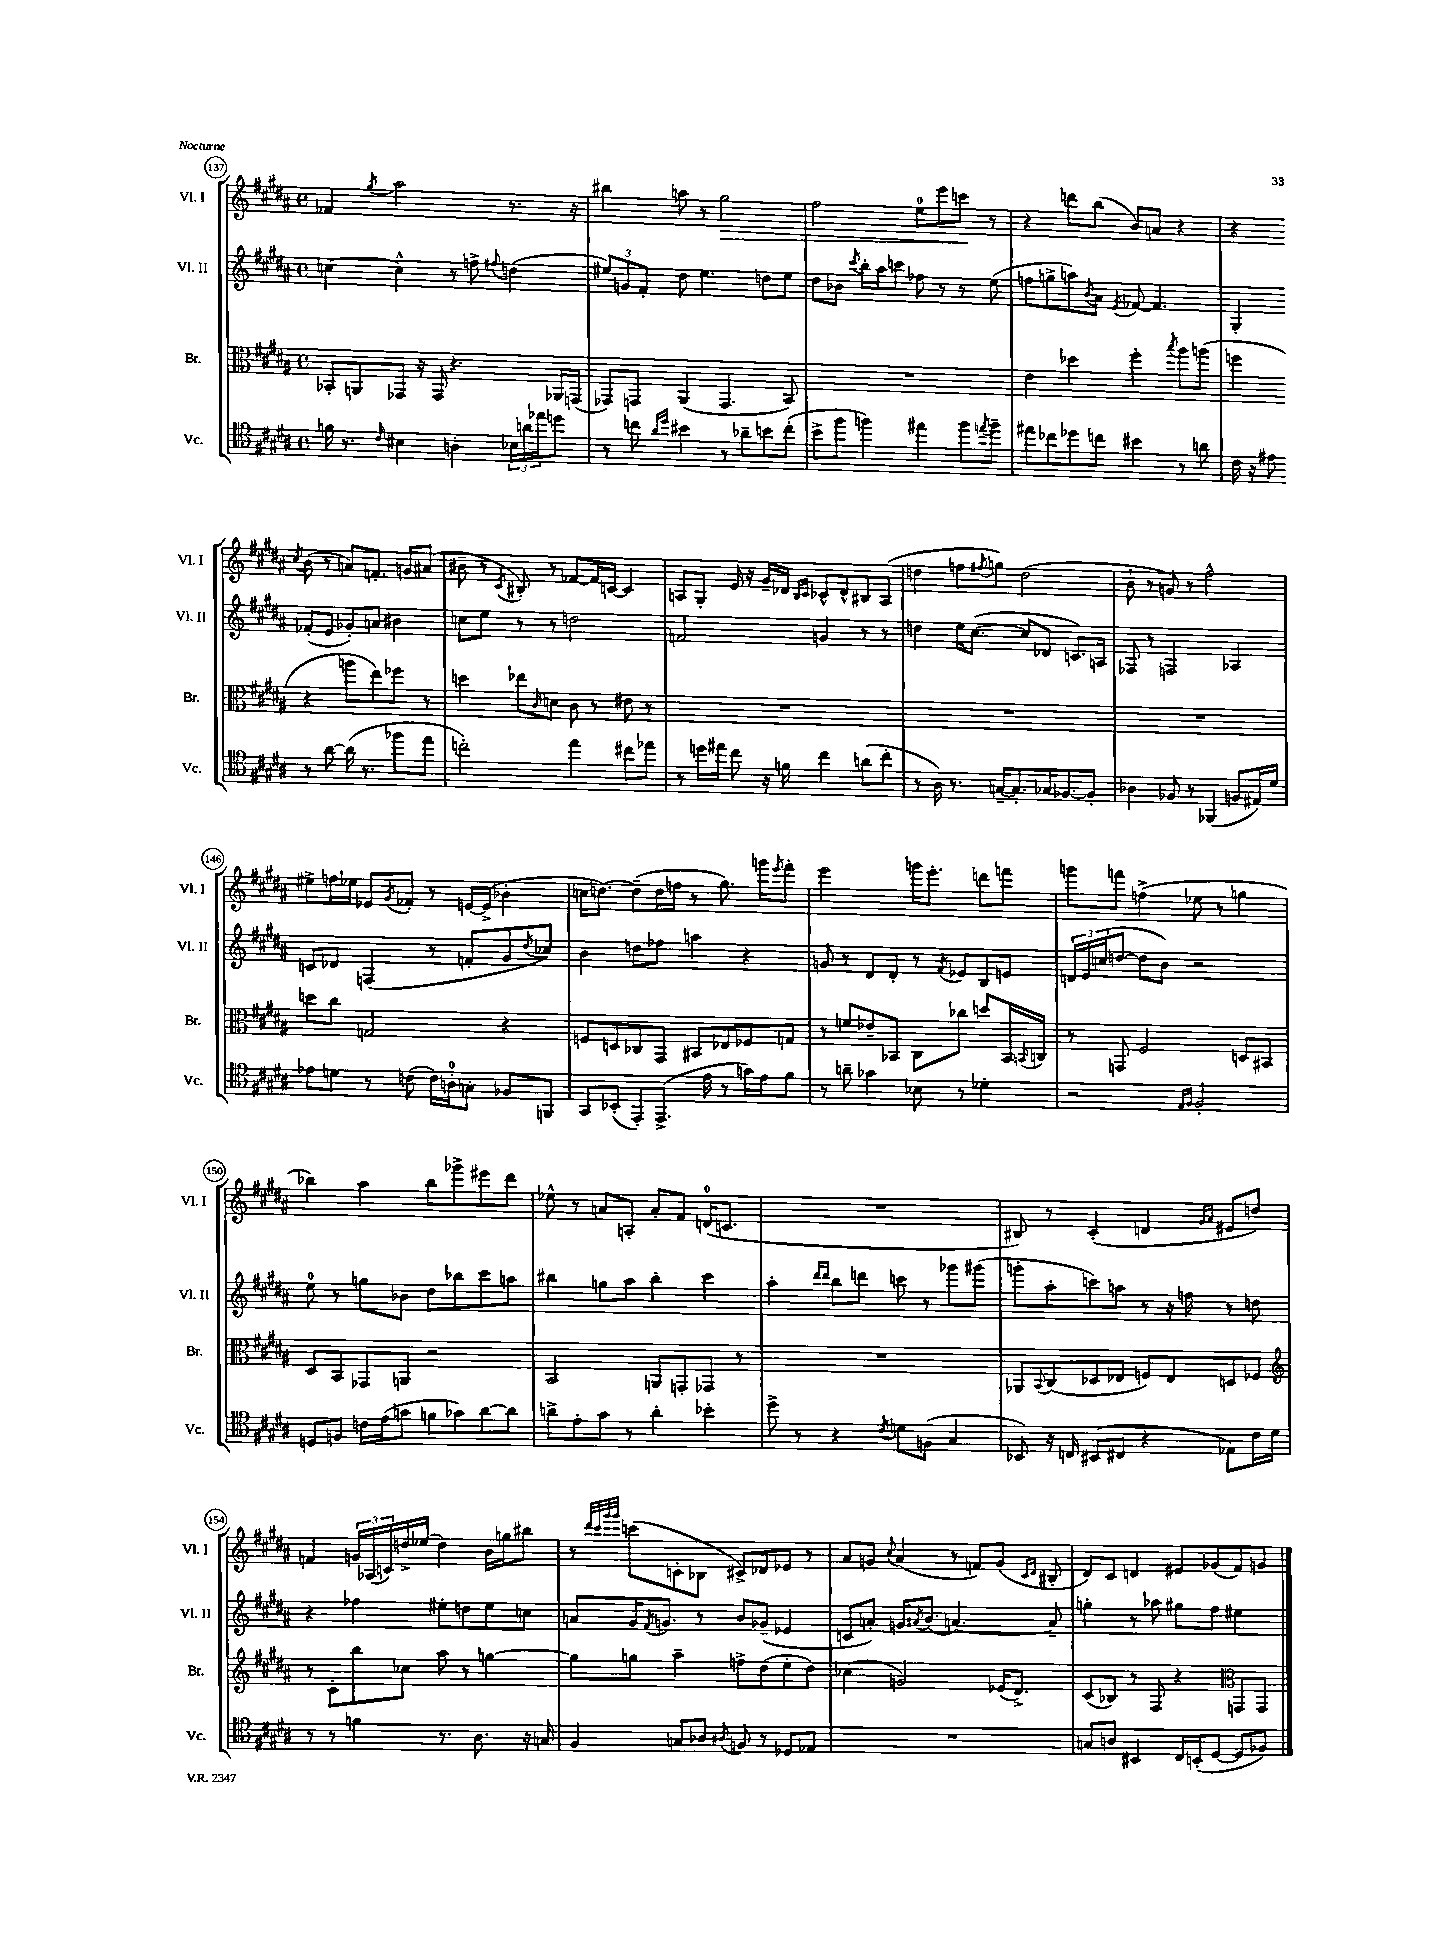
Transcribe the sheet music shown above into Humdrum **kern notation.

**kern	**kern	**kern	**kern
*staff4	*staff3	*staff2	*staff1
*clefC4	*clefC3	*clefG2	*clefG2
*k[f#c#g#d#a#]	*k[f#c#g#d#a#]	*k[f#c#g#d#a#]	*k[f#c#g#d#a#]
*M4/4	*M4/4	*M4/4	*M4/4
*met(c)	*met(c)	*met(c)	*met(c)
16f	8BB-'	[4cc	4f-
8.r	.	.	.
.	8AA	.	.
16qqc#	.	.	8qgg#
4B#	8GG-	4cc^^]	2aa#
.	16r	.	.
.	16GG-	.	.
4A'	4.r	8r	.
.	.	8ff^	.
.	.	8qqff#	.
24B-	.	(4dd	8.r
24a	.	.	.
24ee-	.	.	.
8dd	16AA-	.	.
.	(16GG	.	16r
=	=	=	=
8r	8GG-)	12ee#)	4bb#
.	.	12g	.
8cc	8GG	.	.
.	.	12f#'	.
16qqa#	.	.	.
16qqdd#	.	.	.
4b#	(4AA#	8dd#	8aa
.	.	4.ee#	8r
8r	4.GG	.	2gg#
8a-~	.	.	.
8b	.	8dd	.
(8cc'	8BB)	8ee#	.
=	=	=	=
8b^	1r	8dd#	2ff#
8ff#	.	8b-	.
.	.	8qccc#	.
4ff)	.	16bb'	.
.	.	16aa#	.
.	.	8ccc	.
4ee#	.	8ff-	8ee
.	.	8r	8eee
8ff	.	8r	8ccc
8qee	.	.	.
8ff~	.	(8ee	8r
=	=	=	=
8ee#	4e	8ff	4r
8cc-	.	8gg^	.
8dd-	4dd-	8aa)	8ddd
.	.	8qb	.
8cc	.	8a#	(8bb
.	.	8qe	.
4b#	4ff#'	[8f-	8b)
.	.	4.f-]	8a
.	8qbb	.	.
8r	8aa#	.	4r
8a	(8aa	.	.
=	=	=	=
16c#	4ff	4G#'	4r
16r	.	.	.
8e#	.	.	.
.	.	.	8qcc#
8r	4r	(8f-'	(8b
[8a#	.	8e	8r
(16a#]	8aa	8g-')	8a)
8.r	.	.	.
.	8ee)	8a	8.f'
8ff-	8ff-	4b#	.
.	.	.	16g
8ee	8r	.	(8a#
=	=	=	=
2cc')	4dd	8cc	8b#~
.	.	8ee	8r
.	.	.	8qc#
.	8ee-	8r	8B#')
.	16qqc#	.	.
.	8d	8r	8r
4ee	8c#	2dd	[8f-
.	8r	.	16f-]
.	.	.	[16c
8cc#	8e#	.	4c]
8ee-	8r	.	.
=	=	=	=
8r	1r	2f	8A
16dd	.	.	8G#'
16ee#	.	.	.
8cc#	.	.	16e
.	.	.	16r
16r	.	.	16g#~
16f	.	.	16d-
.	.	.	16qqB
.	.	.	16qqc#
4cc#	.	4g	8c-^^
.	.	.	8d-^^
(8a	.	8r	8B#
8cc#'	.	8r	(8A
=	=	=	=
8r	1r	4dd	4dd
16A#)	.	.	.
8.r	.	.	.
.	.	16ee	8ff
.	.	([8.cc#	.
.	.	.	8qff#
[16G~	.	.	8gg)
8.G']	.	.	.
.	.	8cc#]	(2dd
16G-	.	8d-	.
[8.F-	.	.	.
.	.	8.c)	.
8F-']	.	.	.
.	.	16A	.
=	=	=	=
4A-	1r	8F-	8b`
.	.	8r	8r
8F-	.	2F	8g)
8r	.	.	8r
(4FF-	.	.	2ff#^^
8F	.	4A-	.
16E#)	.	.	.
16d#	.	.	.
=	=	=	=
8e-	8dd	8c	8ee#^
8d	8cc#	8d-	16ff
.	.	.	16ee-
8r	2G	(4F	8e-
.	.	.	8qg#
(8c	.	.	8f-'
16c)	.	8r	8r
16A'	.	.	.
8G'	.	8f'	[16e
.	.	.	(16e^]
8F-	4r	8g#	4b-'
.	.	8qdd#	.
8FF	.	8cc-)	.
=	=	=	=
8GG#	8F	4b	16cc
.	.	.	[8.dd)
(8BB-'	8D	.	.
8EE')	8C-	8dd	(8dd~]
(8.EE^	8GG#	8ff-	16dd
.	.	.	16ff
.	8BB#	4aa	8r
16e	.	.	.
8r	8E-	.	8.gg#)
16g)	8F-	4r	.
16e	.	.	16ggg
.	.	.	8qeee
8f#	8G	.	8fff#'
=	=	=	=
8r	8r	8g	2eee
8a~	8f	8r	.
4g-	8e-~	8d#	.
.	8BB-	8d#'	.
8B-	8C#	8r	16ggg
.	.	.	8.eee'
.	.	8qf#	.
8r	8cc-	8e-	.
4d-'	8dd	8B	8ddd
.	16BB-	8e	8fff
.	8qqBB	.	.
.	16C	.	.
=	=	=	=
2r	8r	24d	8ggg
.	.	24e	.
.	.	(24cc	.
.	8GG	[8dd	8fff
.	2F#	8dd]	(4ff^
.	.	8b)	.
16qqE	.	.	.
16qqF#	.	.	.
2F#'	.	2r	8ee-
.	.	.	8r
.	8D	.	4gg
.	8BB#	.	.
=	=	=	=
8D	8D#	8ee	4bb-)
8F	8BB	8r	.
16c	8GG-	8gg	4aa#
(16e	.	.	.
8g	8AA	8b-	.
8f	2r	8dd#	8bb-
8g-)	.	8bb-	8ggg-^
[8a#	.	8ccc#	8eee#
8a#]	.	8aa	8ddd#
=	=	=	=
8a^	2BB	4bb#	8ee-^^
8e'	.	.	8r
8g#	.	8gg	8a
8r	.	8aa#	8A'
4a'	8AA	4bb#'	8a'
.	8GG'	.	8f#
4b-'	8GG-	4ccc#	(16d
.	.	.	8.c
.	8r	.	.
=	=	=	=
8dd#^	1r	4aa#'	1r
8r	.	.	.
.	.	16qqddd#	.
.	.	16qqddd#	.
4r	.	8bb	.
.	.	8ddd	.
8qc#	.	.	.
8d	.	8ccc	.
(8F	.	8r	.
4G#	.	8ggg-	.
.	.	(8ggg#	.
=	=	=	=
8BB-)	8AA-	8ggg'	8B#)
.	8qqBB	.	.
16r	(8C#	8aa#'	8r
16C	.	.	.
(8BB#	8D-	8ccc)	(4c#'
8C#	8E-	8aa	.
4r	8F)	8r	4d
.	8E-	16r	.
.	.	16ff	.
.	.	.	16qqg#
.	.	.	16qqa#
8E-)	8D	8r	8e#
16c#	8F-	8dd	8dd)
16d#	.	.	.
=	=	=	=
*	*clefG2	*	*
8r	8r	4r	4f
8r	8c#'	.	.
4f	8bb	4ff-	24g
.	.	.	(24A-
.	.	.	24c)
.	8cc-	.	16dd^
.	.	.	(16ee-
8.r	8aa#	8ee#'	4dd)
.	8r	8dd	.
8.A#	.	.	.
.	[4gg	8ee#	16b
.	.	.	16gg
16r	.	8cc	8bb#
16G	.	.	.
=	=	=	=
4F#	8gg]	8a	8r
.	.	.	32qqddd#
.	.	.	32qqccc#
.	.	.	32qqggg#
.	.	.	32qqggg#
.	8gg	16g#	(8ccc
.	.	8qf#	.
.	.	8.g	.
8G	4aa#~	.	8c'
8A-	.	8r	8B-
8qA#	.	.	.
8F	8ff^	8b	8c#^)
8r	(8dd#	(8g-~	8d-
8D-	8ee'	4e-	8e-
8E-	8dd#)	.	8r
=	=	=	=
1r	(4cc-	8c	8a#
.	.	8a')	8g
.	.	.	8qqcc#
.	2g)	16g	(4a#
.	.	8qa#	.
.	.	(8.b	.
.	.	[4.a)	8r
.	.	.	8f)
.	(16e-	.	(8g
.	8.d#^)	.	.
.	.	.	16qqc#
.	.	.	16qqd#
.	.	8a~]	8B#'
=	=	=	=
8G	(8c#	4gg'	8d#)
8A	8B-)	.	8c#
4BB#	8r	8r	4d
.	8F#	8aa-	.
16C#	4r	8gg#	8e#
(16BB'	.	.	.
[8D#	.	8ff#	(8g-
*	*clefC3	*	*
8D#]	8GG	4ee#	8f#)
8F-)	8GG	.	8g
==	==	==	==
*-	*-	*-	*-
